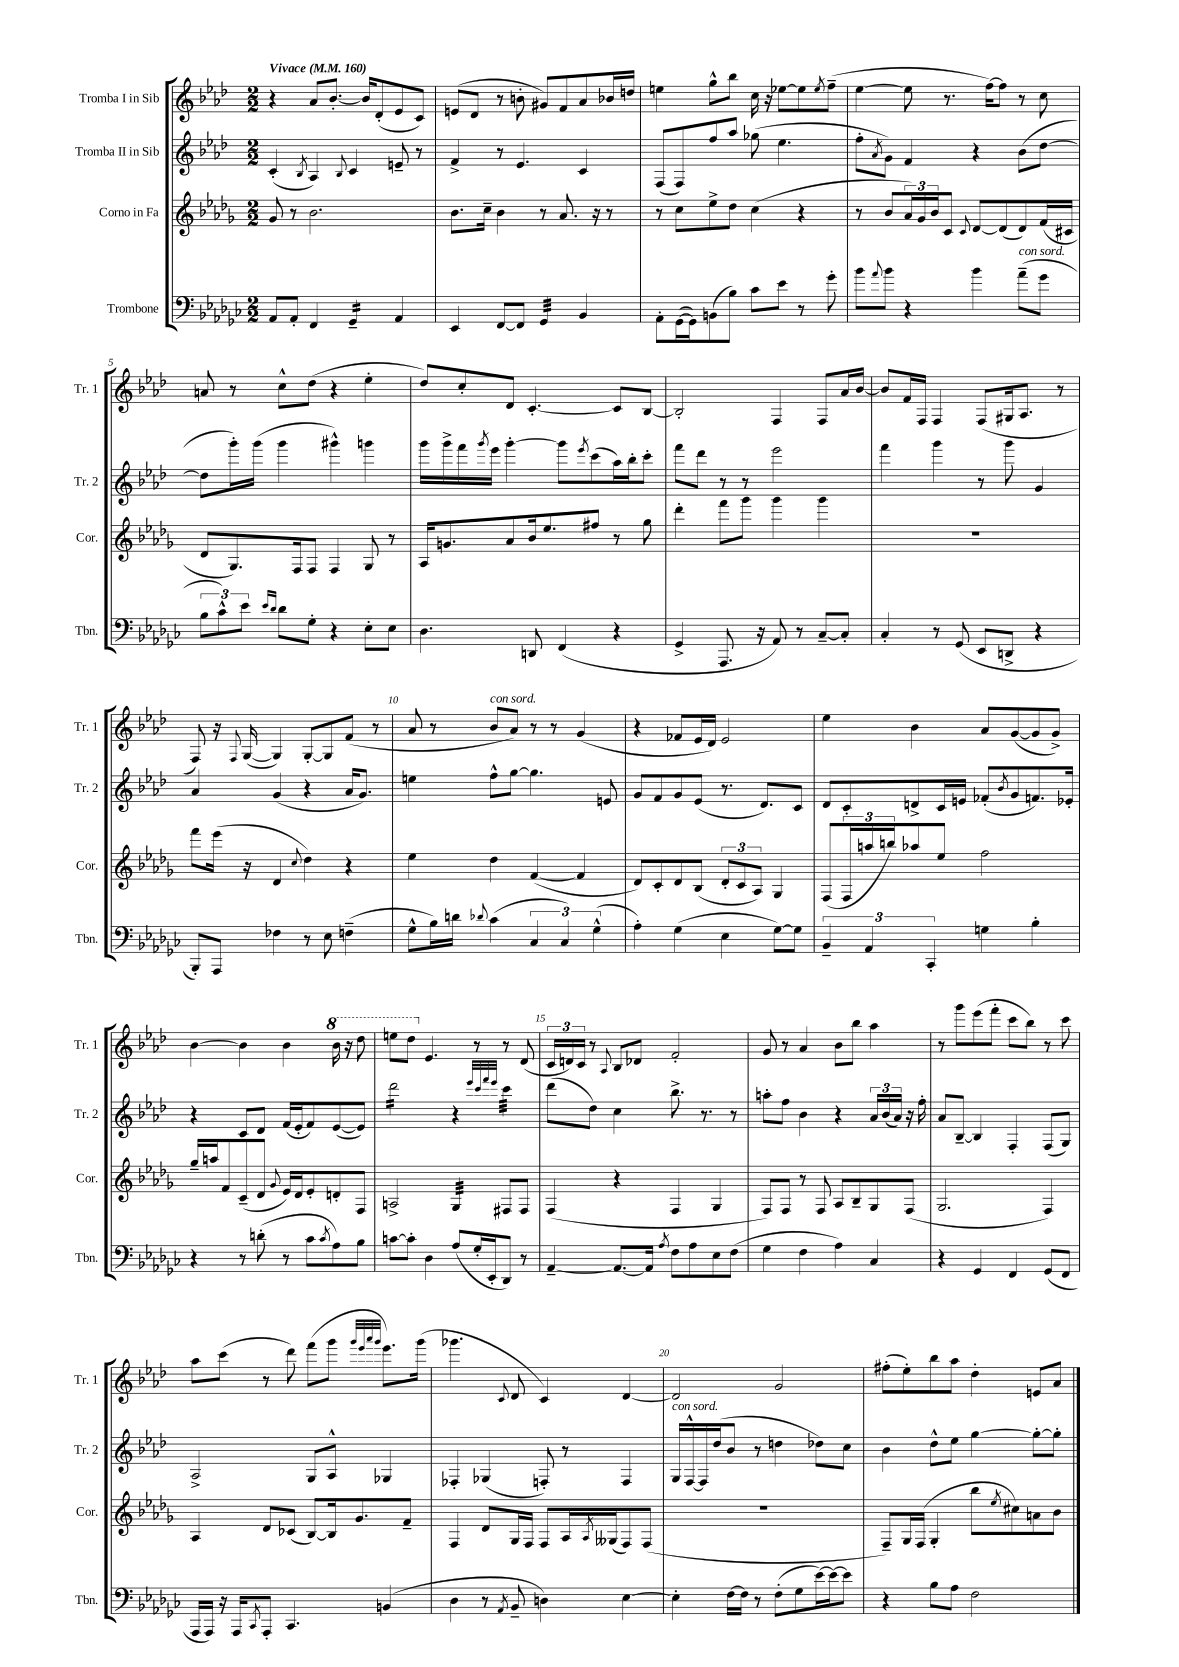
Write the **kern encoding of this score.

**kern	**kern	**kern	**kern
*staff4	*staff3	*staff2	*staff1
*clefF4	*clefG2	*clefG2	*clefG2
*k[b-e-a-d-g-c-]	*k[b-e-a-d-g-]	*k[b-e-a-d-]	*k[b-e-a-d-]
*M2/2	*M2/2	*M2/2	*M2/2
*MM160	*MM160	*MM160	*MM160
8AA-	8g-	(4c'	4r
8AA-'	8r	.	.
.	.	8qB-	.
4FF	2.b-	4A-)	8a-
.	.	.	[8.b-'
.	.	8qqB-	.
4GG-~	.	4c	.
.	.	.	16b-]
.	.	.	(8d-'
4AA-	.	8e~	8e-
.	.	8r	8c)
=	=	=	=
4EE-	8.b-	4f^	(8e
.	.	.	8d-
.	16cc~	.	.
[8FF	4b-	8r	8r
8FF]	.	4.e-	8b'
4GG-	8r	.	8g#)
.	8.a-	.	8f
4BB-	.	4c	8a-
.	16r	.	.
.	8r	.	16b-
.	.	.	16dd
=	=	=	=
8AA-'	8r	(8F	4ee
([16GG-	8cc	8F)	.
16GG-])	.	.	.
(8BB	8ee-^	8ff	8gg^^
8B-)	8dd-	8aa-	8bb-
8c-	(4cc	(8gg-	16cc
.	.	.	16r
8e-	.	4.ee-	[8ee-
8r	4r	.	8ee-]
.	.	.	8qee-
8g-'	.	.	(8ff~
=	=	=	=
8b-	8r	8ff'	[4ee-
8qqa-	.	8qa-	.
8b-	8b-	8g)	.
4r	24a-)	4f	8ee-]
.	24g-	.	.
.	24b-	.	.
.	8c	.	8.r
.	8qqc	.	.
4b-	[8d-	4r	.
.	.	.	[16ff)
.	(8d-]	.	8ff]
(8a-~	8d-)	(8b-	8r
8g-	(16f	[8dd-	8cc
.	16c#	.	.
=	=	=	=
12B-	8d-	8dd-]	8a
12c-^^)	.	.	.
.	8.G-)	16ggg')	8r
12e-	.	.	.
.	.	(16ggg	.
16qqe-	.	.	.
16qqd-	.	.	.
8d-	.	4ggg	8cc^^
.	16F	.	.
8G-'	8F	.	(8dd-
4r	4F	4ggg#^^)	4r
8E-'	8G-	4ggg	4ee-'
8E-	8r	.	.
=	=	=	=
4.D-	16A-	16ggg	8dd-)
.	8.g	16ggg^	.
.	.	16fff	8cc'
.	.	8qggg	.
.	.	16eee-	.
.	8a-	[4ggg'	8d-
8DD	16b-	.	[4.c'
.	8.ee-	.	.
(4FF	.	8ggg]	.
.	.	8qeee-	.
.	8ff#	(8ccc	.
4r	8r	16aa-)	8c]
.	.	16bb-'	.
.	8gg-	8ccc'	[8B-
=	=	=	=
4GG-^	4ddd-'	8fff	2B-']
.	.	8ddd-	.
8.AAA-	8fff	8r	.
.	8ggg-	8r	.
16r	.	.	.
8AA-)	4ggg-	2eee-	4F
8r	.	.	.
[8C-~	4ggg-	.	8F
8C-']	.	.	16a-
.	.	.	[16b-
=	=	=	=
4C-'	1r	4fff	8b-]
.	.	.	16f
.	.	.	16F
8r	.	4ggg	4F
(8GG-	.	.	.
8EE-	.	8r	(8F
8DD^	.	8ggg	16G#
.	.	.	8.A-
4r	.	4g	.
.	.	.	8r
=	=	=	=
8BBB-')	8fff	4a-	8F)
8AAA-	(16eee-	.	16r
.	.	.	8qqF
.	16r	.	([16G
4F-	4d-	(4g	4G])
.	8qqcc	.	.
8r	4dd-)	4r	[8G'
8E-	.	.	8G]
(4F~	4r	16a-	(8f
.	.	8.g)	.
.	.	.	8r
=	=	=	=
8G-^^	4ee-	4ee	8a-
16B-)	.	.	8r
16d	.	.	.
8qqd-	.	.	.
(4c-	4dd-	8ff^^	8b-
.	.	[8gg	8a-)
6C-	([4f	4.gg]	8r
.	.	.	8r
6C-)	.	.	.
.	4f]	.	(4g
(6G-^^	.	.	.
.	.	8e	.
=	=	=	=
4A-')	8d-)	8g	4r
.	8c'	8f	.
(4G-	8d-	8g	8f-
.	(8B-	(8e-	16e-
.	.	.	16d-)
4E-	12d-'	8.r	2e-
.	12c	.	.
.	12A-)	.	.
.	.	8.d-)	.
[8G-)	4G-	.	.
8G-]	.	8c	.
=	=	=	=
6BB-~	(8F	8d-	4ee-
.	24F	8c'	.
6AA-	24aa	.	.
.	24bb)	.	.
.	8aa-	8d^	4b-
6CC-'	.	.	.
.	8ee-	16c	.
.	.	16e	.
4G	2ff	(8f-'	8a-
.	.	8qb-	.
.	.	8g	([8g
4B-'	.	8.f)	8g]
.	.	.	8g^)
.	.	16e-'	.
=	=	=	=
4r	16gg-~	4r	[4b-
.	16aa	.	.
.	8f	.	.
8r	(8c~	8c	4b-]
(8d'	8d-	8d-	.
.	8qqg-	.	.
8r	16e-)	(16f	4b-
.	16d-	16e-'	.
8c-	8e-'	8f)	.
8qc-	.	.	.
8A-)	8d'	([8e-	16bb-
.	.	.	16r
8B-	8F	8e-])	8ddd-
=	=	=	=
[8c	2A^	2ddd-	8eee
8c']	.	.	8ddd-
4D-	.	.	4.e-
(8A-	4G-	4r	.
16G-'	.	.	8r
16EE-'	.	.	.
.	.	32qqeee-	.
.	.	32qqccc	.
.	.	32qqfff	.
.	.	32qqeee-	.
8DD-)	8F#	4ccc	8r
8r	8F#	.	(8d-
=	=	=	=
[4AA-~	(4F	(8ddd-	24c
.	.	.	24d)
.	.	.	24c
.	.	8dd-)	8r
.	.	.	8qqA-
8.AA-_	4r	4cc	8B-
.	.	.	8d-
16AA-]	.	.	.
8qA-	.	.	.
8F	4F	8.bb-^	2f'
8A-	.	.	.
.	.	8.r	.
8E-	4G-	.	.
(8F	.	8r	.
=	=	=	=
4G-	8F)	8aa'	8g
.	8F	8ff	8r
4F	8r	4b-	4a-
.	8F	.	.
4A-)	8A-	4r	8b-
.	8B-~	.	8bb-
4C-	8G-	24a-	4aa-
.	.	(24b-	.
.	.	24a-)	.
.	(8F	16r	.
.	.	16ff'	.
=	=	=	=
4r	2.G-	8a-	8r
.	.	[8B-~	8ggg
4GG-	.	4B-]	(8eee-
.	.	.	8fff'
4FF	.	4F'	8ccc
.	.	.	8bb-)
(8GG-	4F)	(8F	8r
8FF	.	8G)	8ccc
=	=	=	=
16AAA-	4A-	2A-^	8aa-
16AAA-)	.	.	.
16r	.	.	(8ccc
16AAA-	.	.	.
8qCC-	.	.	.
8AAA-'	8d-	.	8r
4.CC-	(8c-	.	8ddd-)
.	[8B-)	8G	(8fff
.	16B-]	8A-^^	8ggg
.	8.g-	.	.
.	.	.	32qqggg
.	.	.	32qqeee-
.	.	.	32qqaaa-
.	.	.	32qqggg
(4BB	.	4G-	8.eee-)
.	8f~	.	.
.	.	.	(16ggg
=	=	=	=
4D-	4F	4F-'	4.ggg-
8r	8d-	(4G-	.
8qAA-	.	.	8qqc
8BB-~	16G-	.	8d-
.	16F	.	.
4D)	8F	8F')	4c)
.	16A-	8r	.
.	8qA-	.	.
.	(16G--	.	.
[4E-	8F)	4F	[4d-
.	(8F	.	.
=	=	=	=
4E-']	1r	16G	2d-]
.	.	[16F^^	.
.	.	16F]	.
.	.	(16dd-	.
[16F	.	8b-	.
16F]	.	.	.
8r	.	8r	.
(8F'	.	4dd	2g
8G-	.	.	.
[16e-)	.	8dd-)	.
16e-_	.	.	.
8e-]	.	8cc	.
=	=	=	=
4r	8F~)	4b-	(8ff#'
.	16G-	.	8ee-')
.	(16F	.	.
8B-	4G-'	8dd-^^	8bb-
8A-	.	8ee-	8aa-
2F	8bb-	[4gg	4dd-'
.	8qee-	.	.
.	8cc#)	.	.
.	8a	8gg'_	8e
.	8b-	8gg']	8a-
==	==	==	==
*-	*-	*-	*-
